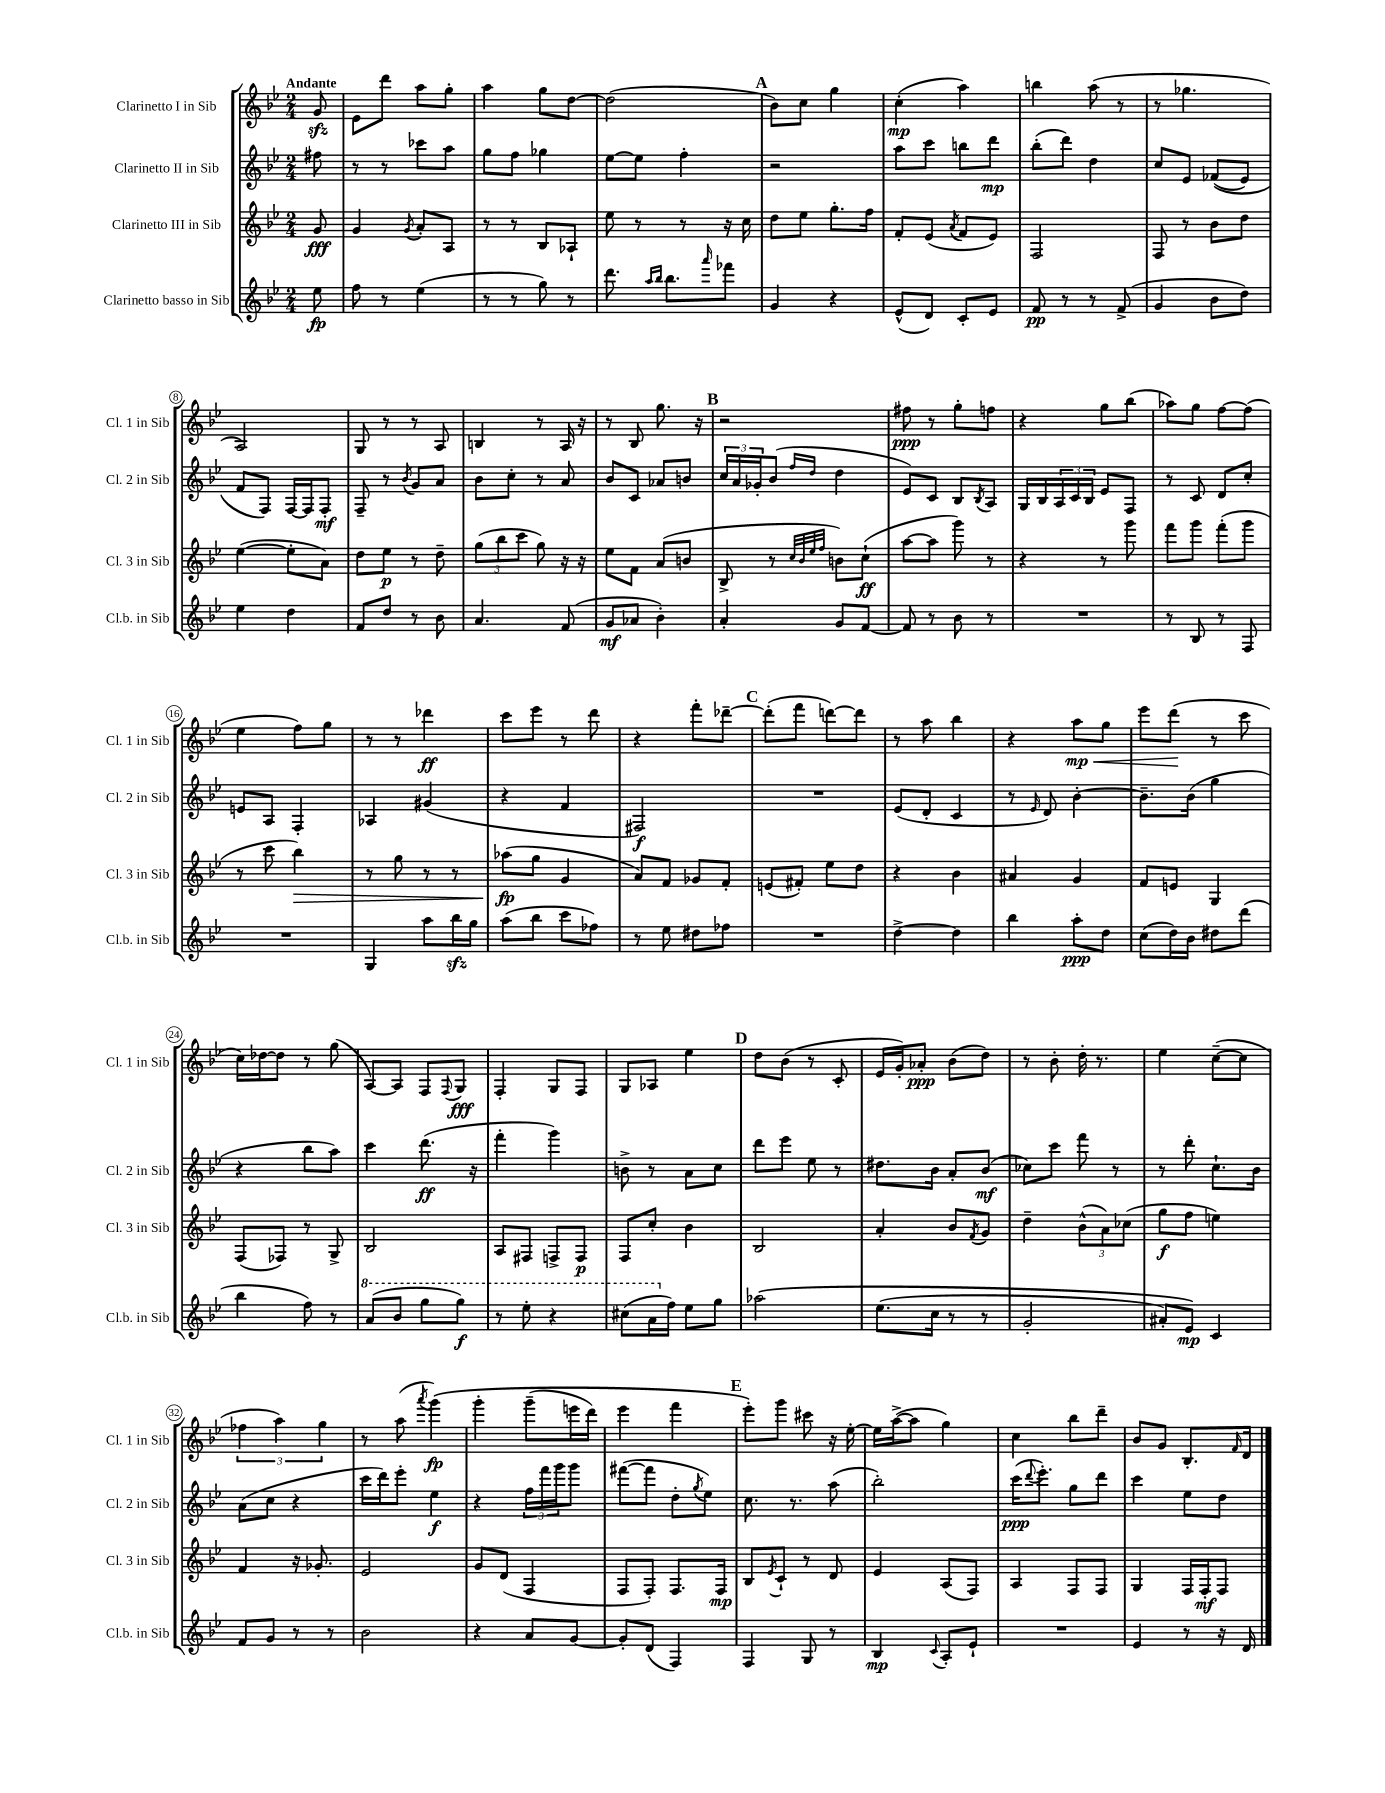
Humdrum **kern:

**kern	**kern	**kern	**kern
*staff4	*staff3	*staff2	*staff1
*clefG2	*clefG2	*clefG2	*clefG2
*k[b-e-]	*k[b-e-]	*k[b-e-]	*k[b-e-]
*M2/4	*M2/4	*M2/4	*M2/4
8ee-\	8g/	8ff#\	8g/
=	=	=	=
8ff\	4g/	8r	8e-\L
8r	.	8r	8ddd\J
.	8qg/	.	.
(4ee-\	8a'/L	8ccc-\L	8aa\L
.	8A/J	8aa\J	8gg'\J
=	=	=	=
8r	8r	8gg\L	4aa\
8r	8r	8ff\J	.
8gg\)	8B-/L	4gg-\	8gg\L
8r	8A-`/J	.	[8dd\J
=	=	=	=
8.ddd\	8ee-\	[8ee-\L	(2dd\]
.	8r	8ee-\]J	.
16qqaa/LL	.	.	.
16qqbb-/JJ	.	.	.
8.bb-\L	.	.	.
.	8r	4ff'\	.
16qqaaa/	.	.	.
8fff-\J	16r	.	.
.	16cc\	.	.
=	=	=	=
4g/	8dd\L	2r	8b-\L)
.	8ee-\J	.	8cc\J
4r	8.gg'\L	.	4gg\
.	16ff\Jk	.	.
=	=	=	=
(8e-^^/L	8f'/L	8aa\L	(4cc'\
8d/J)	(8e-/J	8ccc\J	.
.	8qa/	.	.
8c'/L	8f/L	8bb\L	4aa\)
8e-/J	8e-/J)	8ddd\J	.
=	=	=	=
8f/	2F/	(8bb-'\L	4bb\
8r	.	8ddd\J)	.
8r	.	4dd\	(8aa\
(8f^/	.	.	8r
=	=	=	=
4g/	8F/	8cc/L	8r
.	8r	8e-/J	4.gg-\
8b-\L	8b-\L	&((8f-/L	.
8dd\J)	8dd\J	8e-/J)	.
=	=	=	=
4ee-\	([4ee-\	8f/L	2A/)
.	.	8F/J&)	.
4dd\	8ee-'\]L	[16F/LL	.
.	.	16F/]J	.
.	8a\J)	8F'/J	.
=	=	=	=
8f/L	8dd\L	8F~/	8G/
8dd/J	8ee-\J	8r	8r
.	.	8qb-/	.
8r	8r	8g/L	8r
8b-\	8dd~\	8a/J	8A/
=	=	=	=
4.a/	(12gg\L	8b-\L	4B/
.	12bb-\	.	.
.	.	8cc'\J	.
.	12ccc\J	.	.
.	8gg\)	8r	8r
(8f/	16r	8a/	16A/
.	16r	.	16r
=	=	=	=
8g/L	8ee-\L	8b-/L	8r
8a-/J	8f\J	8c/J	8B-/
4b-'\)	(8a/L	8a-/L	8.gg\
.	8b/J	8b/J	.
.	.	.	16r
=	=	=	=
4a'/	8B-^/	24cc/LL	2r
.	.	24a/	.
.	.	24g-'/J	.
.	8r	(8b-/J	.
.	32qqcc/LLL	.	.
.	32qqb-/	.	.
.	32qqee-/	16qqff/LL	.
.	32qqff/JJJ	16qqdd/JJ	.
8g/L	8b\L)	4dd\	.
[8f/J	(8cc`\J	.	.
=	=	=	=
8f/]	[8aa\L	8e-/L)	8ff#\
8r	8aa\]J	8c/J	8r
8b-\	8ggg\)	8B-/L	8gg'\L
.	.	8qB-/	.
8r	8r	8A/J	8ff\J
=	=	=	=
2r	4r	16G/LL	4r
.	.	16B-/	.
.	.	24A/	.
.	.	24c/	.
.	.	24B-/JJ	.
.	8r	8e-/L	8gg\L
.	8ggg\	8F/J	(8bb-\J
=	=	=	=
8r	8fff\L	8r	8aa-\L)
8B-/	8ggg\J	8c/	8gg\J
8r	(8fff'\L	8d/L	[8ff\L
8F/	8ggg\J	8cc'/J	(8ff\]J
=	=	=	=
2r	8r	8e/L	4ee-\
.	8ccc\	8A/J	.
.	4bb-\)	4F'/	8ff\L)
.	.	.	8gg\J
=	=	=	=
4G/	8r	4A-/	8r
.	8gg\	.	8r
8aa\L	8r	(4g#/	4ddd-\
16bb-\L	8r	.	.
16gg\JJ	.	.	.
=	=	=	=
(8aa\L	(8aa-\L	4r	8ccc\L
8bb-\J	8gg\J	.	8eee-\J
8ccc\L	4g/	4f/	8r
8ff-\J)	.	.	8ddd\
=	=	=	=
8r	8a/L)	2F#/)	4r
8ee-\	8f/J	.	.
8dd#\L	8g-/L	.	8fff'\L
8ff-\J	8f'/J	.	[8ddd-~\J
=	=	=	=
2r	(8e/L	2r	(8ddd-'\]L
.	8f#'/J)	.	8fff\J
.	8ee-\L	.	[8ddd\L)
.	8dd\J	.	8ddd\]J
=	=	=	=
[4dd^\	4r	(8e-/L	8r
.	.	8d'/J	8aa\
4dd\]	4b-\	4c/	4bb-\
=	=	=	=
4bb-\	4a#/	8r	4r
.	.	16qqe-/	.
.	.	8d/)	.
8aa'\L	4g/	[4b-'\	8aa\L
8dd\J	.	.	8gg\J
=	=	=	=
(8cc\L	8f/L	8.b-~\]L	8eee-\L
16dd\L)	8e/J	.	(8ddd\J
16b-\JJ	.	(16b-\Jk	.
8dd#\L	4G/	4gg\	8r
(8ddd\J	.	.	8ccc\
=	=	=	=
4bb-\	(8F/L	4r	16cc\LL)
.	.	.	[16dd-\J
.	8F-/J)	.	8dd-\]J
8ff\)	8r	8bb-\L	8r
8r	8G^/	8aa\J)	(8gg\
=	=	=	=
(8aa/L	2B-/	4ccc\	[8A/L)
8bb-/J	.	.	8A/]J
8ggg\L	.	(8.ddd\	8F/L
.	.	.	8qqF/
8ggg\J)	.	.	8G/J
.	.	16r	.
=	=	=	=
8r	8A/L	4fff'\	4F'/
8eee-'\	8F#/J	.	.
4r	8F^/L	4ggg\)	8G/L
.	8F/J	.	8F/J
=	=	=	=
(8ccc#\L	8F/L	8b^\	8G/L
16aa\L	8cc'/J	8r	8A-/J
16ff\JJ)	.	.	.
8ee-\L	4b-\	8a\L	4ee-\
8gg\J	.	8cc\J	.
=	=	=	=
&(2aa-\	2B-/	8ddd\L	8dd\L
.	.	8eee-\J	(8b-\J
.	.	8ee-\	8r
.	.	8r	8c'/
=	=	=	=
(8.ee-\L	4a'/	8.dd#\L	16e-/LL
.	.	.	16g'/J)
.	.	.	8a-'/J
16cc\Jk	.	16b-\Jk	.
8r	8b-/L	8a'/L	(8b-\L
.	8qf/	.	.
8r	8g/J	(8b-/J	8dd\J)
=	=	=	=
2g'/	4dd~\	8cc-\L)	8r
.	.	8ccc\J	8b-'\
.	(12b-^^\L	8fff\	16dd'\
.	.	.	8.r
.	12a\)	.	.
.	.	8r	.
.	(12cc-\J	.	.
=	=	=	=
8a#'/L)	8gg\L	8r	4ee-\
8e-/J&)	8ff\J	8ddd'\	.
4c/	4ee\)	8.cc`\L	([8cc~\L
.	.	.	8cc\]J
.	.	16b-\Jk	.
=	=	=	=
8f/L	4f/	(8a\L	6ff-\
8g/J	.	8cc\J	.
.	.	.	6aa\)
8r	16r	4r	.
.	8.g-'/	.	.
.	.	.	6gg\
8r	.	.	.
=	=	=	=
2b-\	2e-/	16ccc\LL	8r
.	.	16ddd\J)	.
.	.	8eee-'\J	(8aa\
.	.	.	8qaaa/
.	.	4ee-\	&(4ggg\)
=	=	=	=
4r	8g/L	4r	4ggg'\
.	(8d/J	.	.
8a/L	4F/	24ff\LL	(8ggg~\L
.	.	24fff\	.
.	.	24ggg\J	.
[8g/J	.	8ggg\J	16eee\L
.	.	.	16ddd\JJ)
=	=	=	=
8g'/]L	8F/L	([8fff#\L	4eee-\
(8d/J	8F'/J)	8fff#\]J	.
4F/)	8.F/L	8dd'\L	4fff\
.	.	8qgg/	.
.	.	8ee-\J)	.
.	16F/Jk	.	.
=	=	=	=
4F/	8B-/L	8.cc\	8eee-'\L&)
.	8qe-/	.	.
.	8c`/J	.	8ggg\J
.	.	8.r	.
8G/	8r	.	8ccc#\
8r	8d/	(8aa\	16r
.	.	.	[16ee-'\
=	=	=	=
4B-/	4e-/	2bb-'\)	16ee-\]LL
.	.	.	([16aa^\J
.	.	.	8aa\]J
8qqc/	.	.	.
8A'/L	(8A/L	.	4gg\)
8e-`/J	8F/J)	.	.
=	=	=	=
2r	4A/	(16ccc\LK	4cc\
.	.	8qqddd/	.
.	.	8.eee-'\J)	.
.	8F/L	8gg\L	8bb-\L
.	8F/J	8ddd\J	8ddd~\J
=	=	=	=
4e-/	4G/	4ccc\	8b-/L
.	.	.	8g/J
8r	16F/LL	8ee-\L	8.B-'/L
.	16F'/J	.	.
16r	8F/J	8dd\J	.
.	.	.	16qqf/
16d/	.	.	16d/Jk
==	==	==	==
*-	*-	*-	*-
